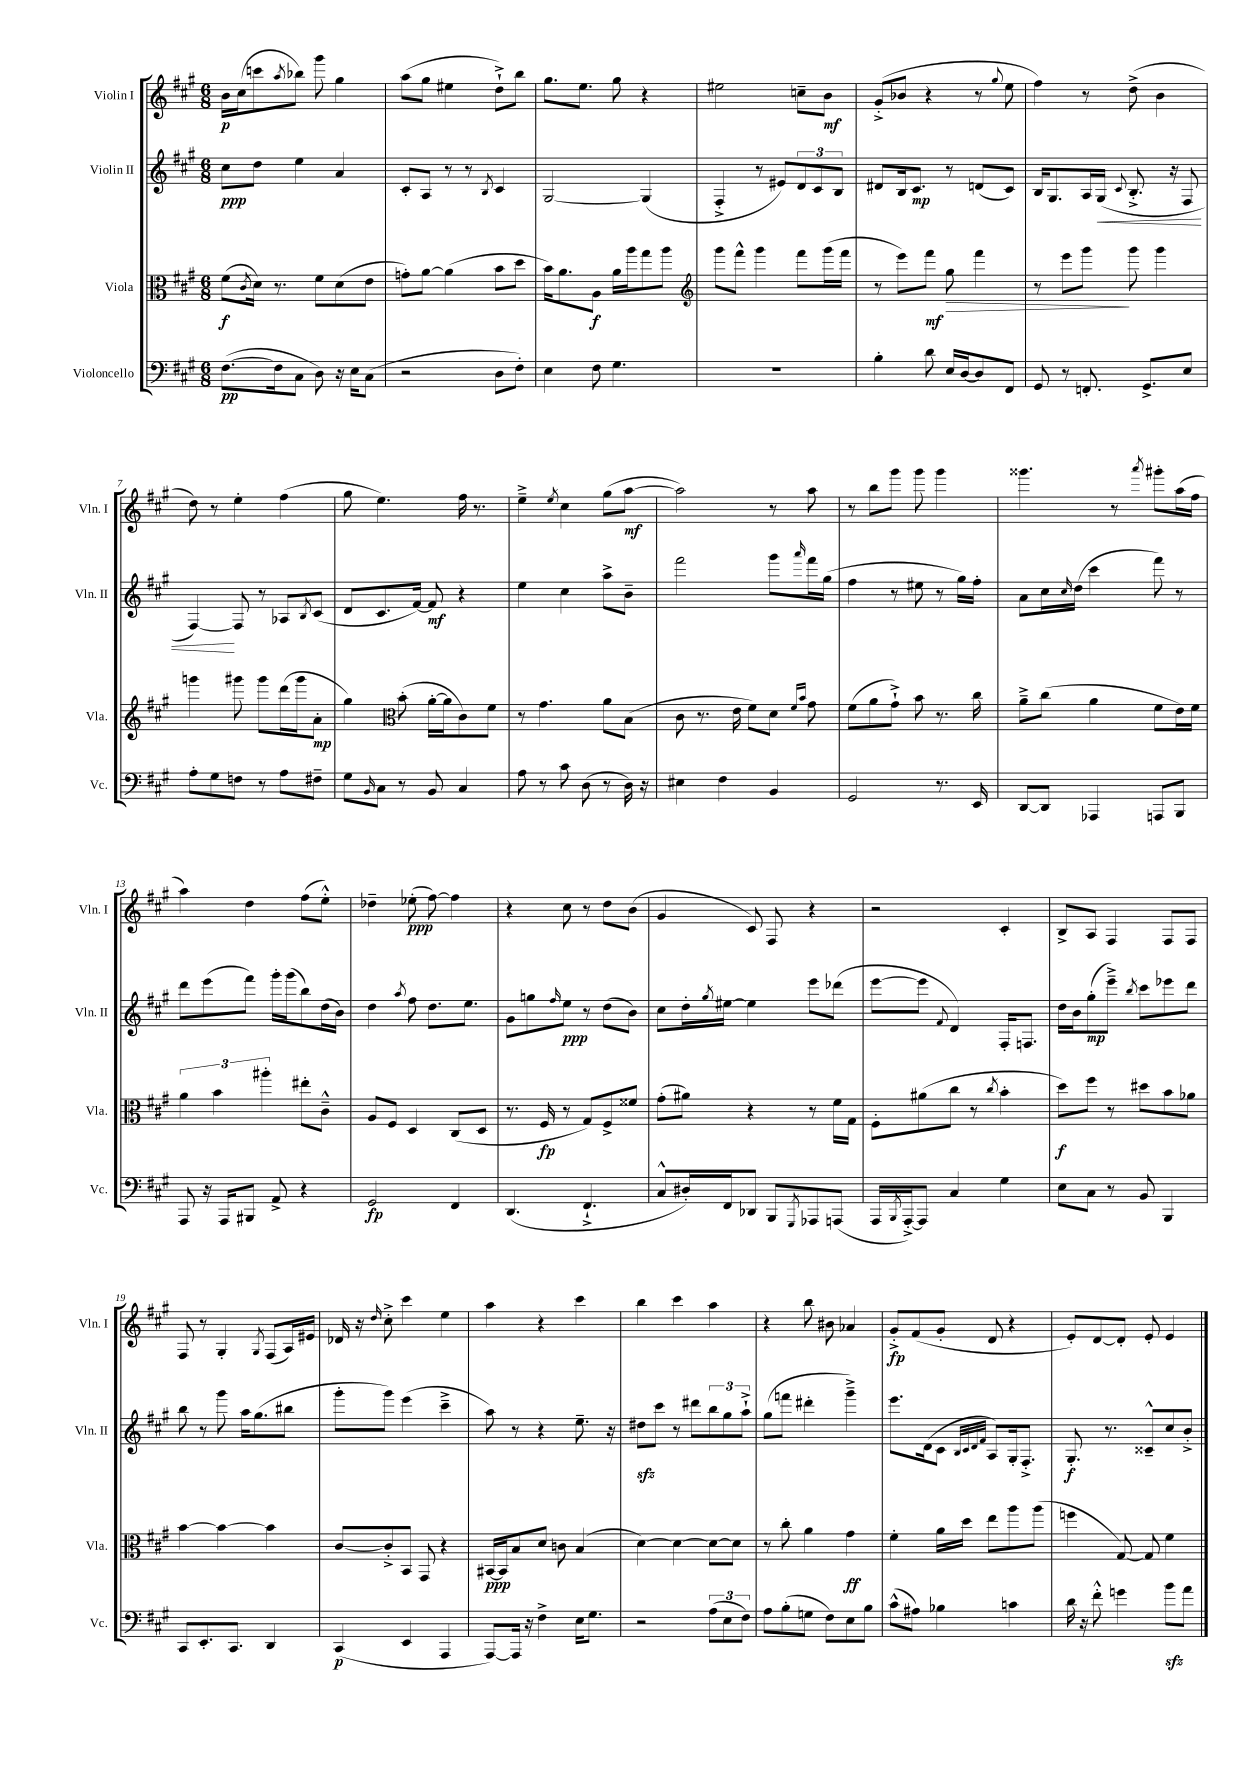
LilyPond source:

<<
\new StaffGroup <<
\new Staff = "s0" \with { instrumentName = "Violin I" shortInstrumentName = "Vln. I" } {
    \clef treble \key a \major \numericTimeSignature \time 6/8
    b'16\p cis''16( c'''8 \acciaccatura { a''8 } bes''8) gis'''8 gis''4 |
    a''8( gis''8 eis''4 d''8-!->) b''8 |
    gis''8. e''8. gis''8 r4 |
    eis''2 c''8-- b'8\mf |
    gis'8-.->( bes'8 r4 r8 \appoggiatura { gis''8 } e''8 |
    fis''4) r8 d''8->( b'4 |
    d''8) r8 e''4-. fis''4( |
    gis''8 e''4.) fis''16 r8. |
    e''4---> \acciaccatura { e''8 } cis''4 gis''8( a''8~\mf |
    a''2) r8 a''8 |
    r8 b''8 gis'''8 gis'''8 gis'''4 |
    gisis'''4. r8 \acciaccatura { a'''8 } gis'''8-. a''16( fis''16 |
    a''4) d''4 fis''8( e''8-.-^) |
    des''4-- ees''8-.\ppp( fis''8~) fis''4 |
    r4 cis''8 r8 d''8 b'8( |
    gis'4 cis'8) fis8 r4 |
    r2 cis'4-. |
    b8-> a8 fis4 fis8 fis8 |
    fis8 r8 gis4-. \acciaccatura { gis8 } fis8( a16) eis'16 |
    des'16 r16 \grace { d''16 } cis''8-.-> cis'''4 e''4 |
    a''4 r4 cis'''4 |
    b''4 cis'''4 a''4 |
    r4 b''8 bis'8 aes'4 |
    gis'8-.->\fp fis'8( gis'8-. d'8 r4 |
    e'8-.) d'8~ d'8-. e'8-. e'4 \bar "|." |
}
\new Staff = "s1" \with { instrumentName = "Violin II" shortInstrumentName = "Vln. II" } {
    \clef treble \key a \major \numericTimeSignature \time 6/8
    cis''8\ppp d''8 e''4 a'4 |
    cis'8-. a8 r8 r8 \acciaccatura { b8 } cis'4 |
    gis2~ gis4( |
    fis4-.-> r8 eis'8) \tuplet 3/2 { d'8 cis'8 b8 } |
    dis'8 b16 cis'8.\mp r8 d'8( cis'8) |
    b16 gis8. a16 gis16\<( \appoggiatura { cis'8 } b8.-.-> r16 fis8 |
    fis4~\!) fis8 r8 aes8 \acciaccatura { b8 } cis'8( |
    d'8 cis'8. fis'16~) fis'8\mf r4 |
    e''4 cis''4 a''8-> b'8-- |
    fis'''2 gis'''8 \grace { a'''16 } fis'''16 gis''16( |
    fis''4 r8 eis''8 r8 gis''16) fis''16-. |
    a'8 cis''16 \grace { cis''16 } d''16( cis'''4 fis'''8) r8 |
    d'''8 e'''8( fis'''8) gis'''16-. gis'''16( b''8) d''16( b'16) |
    d''4 \acciaccatura { a''8 } fis''8 d''8. e''8. |
    gis'8 g''8 \grace { fis''16 } e''8\ppp r8 d''8( b'8) |
    cis''8 d''16-. \acciaccatura { gis''8 } eis''16~ eis''4 e'''8 des'''8( |
    e'''8~ e'''8 \appoggiatura { fis'8 } d'4) fis16-. f8. |
    d''16 b'16 gis''8-.\mp( e'''8--->) \acciaccatura { b''8 } cis'''8 ees'''8 d'''8 |
    b''8 r8 gis'''8 a''16 gis''8.( bis''8 |
    gis'''8-. gis'''8) e'''4( cis'''4---> |
    a''8) r8 r4 e''8.-- r16 |
    dis''8\sfz cis'''8 r8 dis'''8 \tuplet 3/2 { b''8 gis''8 a''8-!-> } |
    gis''8( f'''8 dis'''4-. gis'''4--->) |
    e'''8. d'16( cis'8 \grace { b32 cis'32 d'32 fis'32 } a8) gis16-. fis8.-.-> |
    gis8.-.\f r8. cisis'8---^ cis''8 b'8-.-> \bar "|." |
}
\new Staff = "s2" \with { instrumentName = "Viola" shortInstrumentName = "Vla." } {
    \clef alto \key a \major \numericTimeSignature \time 6/8
    fis'8\f( \acciaccatura { cis'8 } d'16) r8. fis'8 d'8( e'8 |
    g'8-.) a'8~ a'4( b'8 d''8 |
    b'16) a'8. a8\f a'16 a''16 gis''8 a''8 |
    \clef treble gis'''8 fis'''8-^ gis'''4 fis'''8 gis'''16( fis'''16 |
    r8 e'''8) fis'''8\mf gis''8\> fis'''4 |
    r8 e'''8 gis'''8\! gis'''8 gis'''4 |
    g'''4 gis'''8 gis'''8 d'''16( gis'''16 a'8-.\mp |
    gis''4) \clef alto b'8-.( a'16~-. a'16 cis'8) fis'8 |
    r8 gis'4. a'8 b8( |
    cis'8 r8. e'16 fis'8) d'8 \grace { fis'16 b'16 } gis'8 |
    fis'8( a'8 gis'8-!->) b'8 r8. cis''16 |
    a'8---> cis''8( a'4 fis'8 e'16) fis'16 |
    \tuplet 3/2 { a'4 b'4 ais''4-. } eis''8-. cis'8---^ |
    a8 fis8 d4 cis8( d8 |
    r8. fis16\fp r8 gis8) fis8-> fisis'8 |
    gis'8-.( ais'8) r4 r8 fis'16 gis16 |
    fis8-. ais'8( cis''8 r8 \acciaccatura { cis''8 } b'4-. |
    d''8\f) fis''8 r8 dis''8 b'8 aes'8 |
    b'4~ b'4~ b'4 |
    cis'8~ cis'8-.-> b,8 gis,8 r4 |
    bis,16~\ppp bis,16 b8 d'8 c'8 b4( |
    d'4~) d'4~ d'8~ d'8 |
    r8 cis''8-. a'4 gis'4\ff |
    fis'4-. a'16 d''16 e''8 a''8 a''8( |
    f''4 gis8~) gis8 fis'4 \bar "|." |
}
\new Staff = "s3" \with { instrumentName = "Violoncello" shortInstrumentName = "Vc." } {
    \clef bass \key a \major \numericTimeSignature \time 6/8
    fis8.~\pp( fis16 cis8 d8) r16 e16 cis8( |
    r2 d8 fis8-.) |
    e4 fis8 gis4. |
    R2. |
    b4-. d'8 e16 d16~ d8 fis,8 |
    gis,8 r8 f,8.-. gis,8.-> e8 |
    a8-. gis8 f8 r8 a8 fis8-- |
    gis8 \grace { b,16 } cis8 r8 b,8 cis4 |
    a8 r8 cis'8 d8( r8 d16) r16 |
    eis4 fis4 b,4 |
    gis,2 r8. e,16 |
    d,8~ d,8 aes,,4 a,,8 b,,8 |
    a,,8 r16 a,,16 bis,,8 a,8-> r4 |
    gis,2\fp fis,4 |
    d,4.( fis,4.-!-> |
    cis8-^ dis16-.) fis,16 des,8 b,,8 \acciaccatura { gis,,8 } aes,,8 a,,8( |
    a,,16 \acciaccatura { b,,8 } a,,16~-.->) a,,8 cis4 gis4 |
    e8 cis8 r8 b,8 b,,4 |
    cis,8 e,8.-. cis,8. d,4 |
    cis,4\p( e,4 a,,4 |
    a,,8~) a,,16 r16 fis4-> e16 gis8. |
    r2 \tuplet 3/2 { a8( e8 fis8) } |
    a8 b8-.( g8 fis8) e8 b8 |
    cis'8-^( ais8) bes4 c'4 |
    d'16 r16 fis'8-.-^ g'4 b'8\sfz a'8 \bar "|." |
}
>>
>>
